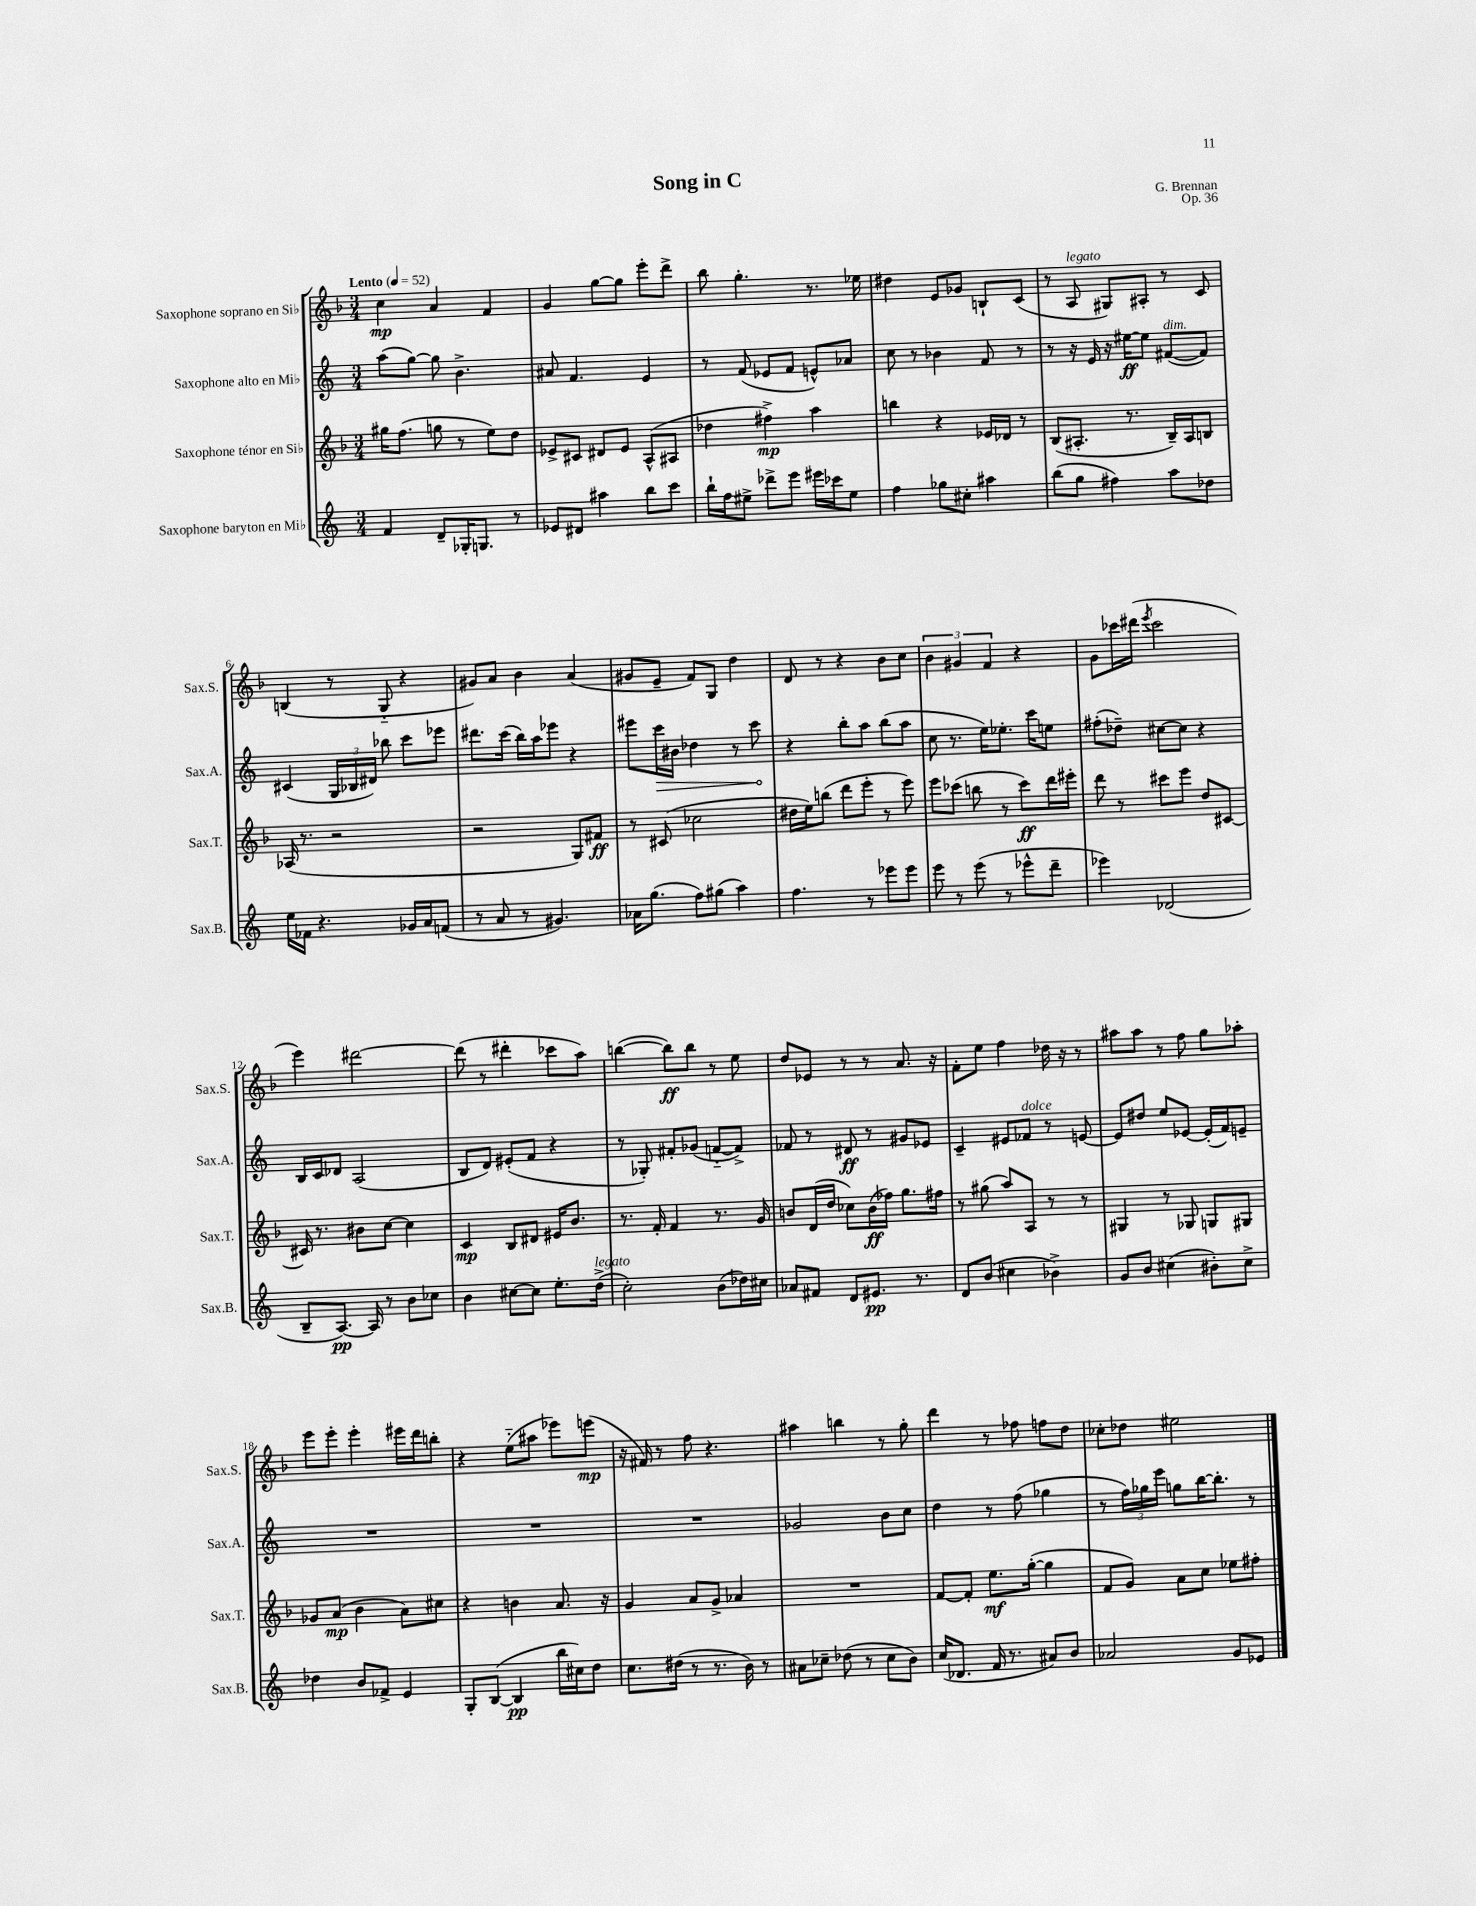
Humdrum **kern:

**kern	**dynam	**kern	**dynam	**kern	**dynam	**kern	**dynam
*part4	*part4	*part3	*part3	*part2	*part2	*part1	*part1
*staff4	*staff4	*staff3	*staff3	*staff2	*staff2	*staff1	*staff1
*I"Saxophone baryton en Mi♭	*	*I"Saxophone ténor en Si♭	*	*I"Saxophone alto en Mi♭	*	*I"Saxophone soprano en Si♭	*
*I'Sax.B.	*	*I'Sax.T.	*	*I'Sax.A.	*	*I'Sax.S.	*
*clefG2	*	*clefG2	*	*clefG2	*	*clefG2	*
*k[]	*	*k[b-]	*	*k[]	*	*k[b-]	*
*M3/4	*	*M3/4	*	*M3/4	*	*M3/4	*
*MM52	*	*MM52	*	*MM52	*	*MM52	*
=1	=1	=1	=1	=1	=1	=1	=1
!	!	!	!	!	!	!LO:TX:a:B:t=Lento	!
4f/	.	16gg#X\KL	.	(8aa\L	.	4cc\	mp
.	.	(8.ff\J	.	.	.	.	.
.	.	.	.	[8gg\J)	.	.	.
8d~/L	.	8ggn\	.	8gg\]	.	4a/	.
16G-X'/K	.	8r	.	4.b^\	.	.	.
8.Gn/J	.	.	.	.	.	.	.
.	.	8ee\L)	.	.	.	4f/	.
8r	.	8dd\J	.	.	.	.	.
=2	=2	=2	=2	=2	=2	=2	=2
8e-X/L	.	8e-X^/L	.	8a#X/	.	4g/	.
8d#X/J	.	8c#X/J	.	4.f/	.	.	.
4aa#X\	.	8d#X/L	.	.	.	[8gg\L	.
.	.	8e-/J	.	.	.	8gg\J]	.
8bb\L	.	(8A^^/L	.	4e/	.	8eee'\L	.
8ccc\J	.	8A#X/J	.	.	.	8ddd^\J	.
=3	=3	=3	=3	=3	=3	=3	=3
16bb`\LL	.	4dd-X\	.	8r	.	8bb-\	.
16ff\J	.	.	.	.	.	.	.
8ee#X^\J	.	.	.	(8f/	.	4.gg'\	.
8ddd-X^\L	.	4ff#X^\)	mp	8e-X/L	.	.	.
8eee\J	.	.	.	8f/J	.	.	.
16eee#X\LL	.	4aa\	.	8en^^/L)	.	8.r	.
16ccc-X\J	.	.	.	.	.	.	.
8ee#\J	.	.	.	8a-X/J	.	.	.
.	.	.	.	.	.	16ee-X\	.
=4	=4	=4	=4	=4	=4	=4	=4
4ff\	.	4bbn\	.	8cc\	.	4dd#X\	.
.	.	.	.	8r	.	.	.
8gg-X\L	.	4r	.	4b-X\	.	8e/L	.
8cc#X'\J	.	.	.	.	.	8g-X/J	.
4aa#X\	.	16e-X/LL	.	8f/	.	8Bn`/L	.
.	.	16d-X/JJ	.	.	.	.	.
.	.	8r	.	8r	.	(8c/J	.
=5	=5	=5	=5	=5	=5	=5	=5
(8bb\L	.	(8B-/L	.	8r	.	8r	.
!	!	!	!	!	!	!LO:TX:a:i:t=legato	!
8gg\J	.	8.A#X'/J	.	16r	.	8A/	.
.	.	.	.	16e/	.	.	.
4ff#X\)	.	.	.	16r	.	8G#X/L)	.
.	.	8.r	.	[16ee#X\KL	ff	.	.
.	.	.	.	8ee#\J]	.	8A#X'/J	.
!	!	!	!	!LO:TX:a:i:t=dim.	!	!	!
8aa\L	.	16B-~/LL)	.	([8f#X/L	.	8r	.
.	.	16A#/J	.	.	.	.	.
8dd-X\J	.	8Bn/J	.	8f#/J])	.	8c/	.
!!LO:LB:g=z
=6	=6	=6	=6	=6	=6	=6	=6
16ee\LL	.	(16A-X/	.	(4c#X/	.	(4Bn/	.
16f-X\JJ	.	8.r	.	.	.	.	.
4.r	.	.	.	.	.	.	.
.	.	2r	.	24G/LL	.	8r	.
.	.	.	.	24B-X/	.	.	.
.	.	.	.	24d#X/JJ)	.	.	.
.	.	.	.	8bb-X\	.	8G/	.
16g-X/LL	.	.	.	8ccc\L	.	4r	.
16a/J	.	.	.	.	.	.	.
(8fn/J	.	.	.	8eee-X\J	.	.	.
=7	=7	=7	=7	=7	=7	=7	=7
8r	.	2r	.	8.ddd#X\L	.	8g#X/L)	.
8a/	.	.	.	.	.	8a/J	.
.	.	.	.	(16ccc\Jk	.	.	.
8r	.	.	.	16bb\LL)	.	4b-\	.
.	.	.	.	16aa\J	.	.	.
4.g#X/)	.	.	.	8eee-X\J	.	.	.
.	.	8G/L)	.	4r	.	(4a/	.
.	.	8f#X/J	ff	.	.	.	.
=8	=8	=8	=8	=8	=8	=8	=8
16a-X\KL	.	8r	.	8eee#X\L	.	8g#X/L	.
(8.gg\J	.	.	.	.	.	.	.
!	!	!	!	!	!LO:HP:b	!	!
.	.	(8c#X/	.	16ccc\L	>	8e~/J	.
.	.	.	.	16b#X\JJ	.	.	.
8ff\L)	.	2cc-X\	.	4dd-X\	.	8f/L)	.
(8gg#X\J	.	.	.	.	.	8G/J	.
4aa\)	.	.	.	8r	.	4dd\	.
.	.	.	.	8ccc\	.	.	.
.	.	.	.	.	]	.	.
=9	=9	=9	=9	=9	=9	=9	=9
4.ff\	.	16dd#X\LL	.	4r	.	8d/	.
.	.	16ee\J)	.	.	.	.	.
.	.	(8bbn\J	.	.	.	8r	.
.	.	8ddd\L	.	8bb'\L	.	4r	.
8r	.	8eee'\J	.	8aa\J	.	.	.
8eee-X\L	.	8r	.	(8bb\L	.	8b-\L	.
8eee-\J	.	8eee\)	.	8aa\J	.	8cc\J	.
=10	=10	=10	=10	=10	=10	=10	=10
8eee\	.	8eee\L	.	8cc\	.	6b-\	.
8r	.	(8ccc-X\J	.	8.r	.	.	.
.	.	.	.	.	.	6g#X/	.
(8eee\	.	8bbn\	.	.	.	.	.
.	.	.	.	16ee\KL)	.	.	.
.	.	.	.	.	.	6f/	.
8r	.	8r	.	8.ee-X'\J	.	.	.
8eee-X^^\L	.	8ccc-\L)	ff	.	.	4r	.
.	.	.	.	16ccc\KL	.	.	.
8ddd~\J	.	16ddd\L	.	8een\J	.	.	.
.	.	16eee#X'\JJ	.	.	.	.	.
=11	=11	=11	=11	=11	=11	=11	=11
4eee-X\)	.	8ddd\	.	(8ff#X'\L	.	8g\L	.
.	.	8r	.	8dd-X~\J)	.	16ccc-X\L	.
.	.	.	.	.	.	(16ddd#X\JJ	.
.	.	.	.	.	.	8qeee/	.
(2d-X/	.	8ccc#X\L	.	[8cc#X\L	.	2ccc-\	.
.	.	8eee\J	.	8cc#\J]	.	.	.
.	.	8dd/L	.	4r	.	.	.
.	.	[8c#X/J	.	.	.	.	.
!!LO:LB:g=z
=12	=12	=12	=12	=12	=12	=12	=12
8B~/L	.	16c#X/]	.	16B/LL	.	4eee\)	.
.	.	8.r	.	16c/J	.	.	.
[8.A/J)	pp	.	.	8d-X/J	.	.	.
.	.	8b#X\L	.	(2A/	.	[2ddd#X\	.
16A/]	.	.	.	.	.	.	.
8r	.	[8cc\J	.	.	.	.	.
8b\L	.	4cc\]	.	.	.	.	.
8cc-X\J	.	.	.	.	.	.	.
=13	=13	=13	=13	=13	=13	=13	=13
4b\	.	4c/	mp	8B/L	.	(8ddd#\]	.
.	.	.	.	8d/J)	.	8r	.
[8cc#X\L	.	8B-/L	.	(8e#X'/L	.	4ddd#X'\	.
8cc#\J]	.	8d#X/J	.	8f/J	.	.	.
8.ee'\L	.	16e#X/KL	.	4r	.	8ccc-X\L	.
.	.	8.b-/J	.	.	.	.	.
.	.	.	.	.	.	8aa\J)	.
!LO:TX:a:i:t=legato	!	!	!	!	!	!	!
(16dd^\Jk	.	.	.	.	.	.	.
=14	=14	=14	=14	=14	=14	=14	=14
2cc'\)	.	8.r	.	8r	.	([4bbn\	.
.	.	.	.	8G-X'/)	.	.	.
.	.	16f'/	.	.	.	.	.
.	.	4f/	.	8f#X'/L	.	8bb\L])	ff
.	.	.	.	(8g-X/J	.	8bb\J	.
(8b\L	.	8.r	.	[8fn/L	.	8r	.
16dd-X\L)	.	.	.	8f^/J])	.	8ee\	.
16cc#X\JJ	.	16g/	.	.	.	.	.
=15	=15	=15	=15	=15	=15	=15	=15
8a-X/L	.	8bn/L	.	8f-X/	.	8dd/L	.
8f#X/J	.	(16d/L	.	8r	.	8e-X/J	.
.	.	16dd/JJ	.	.	.	.	.
8d/L	.	8cc-X\L)	.	8d#X/	ff	8r	.
8.e#X/J	pp	(16b\L	ff	8r	.	8r	.
.	.	16ff-X\JJ)	.	.	.	.	.
.	.	8.gg\L	.	8g#X/L	.	8.a/	.
8.r	.	.	.	.	.	.	.
.	.	.	.	8e-X/J	.	.	.
.	.	16ff#X\Jk	.	.	.	16r	.
=16	=16	=16	=16	=16	=16	=16	=16
8d/L	.	8r	.	4c~/	.	8f'\L	.
(8b/J	.	(8gg#X\	.	.	.	8ee\J	.
4cc#X\	.	8aa/L)	.	8e#X/L	.	4ff\	.
!	!	!	!	!LO:TX:a:i:t=dolce	!	!	!
.	.	8A/J	.	8f-X/J	.	.	.
4b-X^\)	.	8r	.	8r	.	16dd-X\	.
.	.	.	.	.	.	16r	.
.	.	8r	.	[8en/	.	8r	.
=17	=17	=17	=17	=17	=17	=17	=17
8g/L	.	4G#X/	.	8e/L]	.	8aa#X\L	.
8b/J	.	.	.	8dd#X/J	.	8aa#\J	.
(4cc#X\	.	8r	.	8ee/L	.	8r	.
.	.	8G-X/	.	[8e-X/J	.	8ff\	.
8b#X'\L)	.	8Gn/L	.	(16e-'/LL]	.	8gg\L	.
.	.	.	.	16f/J)	.	.	.
8cc#^\J	.	8G#X/J	.	8en~/J	.	8aa-X'\J	.
!!LO:LB:g=z
=18	=18	=18	=18	=18	=18	=18	=18
4dd-X\	.	8g-X/L	.	2.r	.	8eee\L	.
.	.	(8a/J	mp	.	.	8eee'\J	.
8b/L	.	4b-\	.	.	.	4eee'\	.
8f-X^/J	.	.	.	.	.	.	.
4e/	.	8a\L)	.	.	.	16eee#X\LL	.
.	.	.	.	.	.	16ddd\J	.
.	.	8cc#X\J	.	.	.	8bbn'\J	.
=19	=19	=19	=19	=19	=19	=19	=19
8G'/L	.	4r	.	2.r	.	4r	.
([8B/J	.	.	.	.	.	.	.
4B/]	pp	4bn\	.	.	.	(8ee\L	.
.	.	.	.	.	.	8aa#X\J	.
16bb\LL	.	8.a/	.	.	.	8eee-X\L)	.
16cc#X\J)	.	.	.	.	.	.	.
8dd\J	.	.	.	.	.	(8eeen\J	mp
.	.	16r	.	.	.	.	.
=20	=20	=20	=20	=20	=20	=20	=20
8.cc\L	.	4g/	.	2.r	.	16r	.
.	.	.	.	.	.	16f#X/)	.
.	.	.	.	.	.	8r	.
(16dd#X\Jk	.	.	.	.	.	.	.
8r	.	8a/L	.	.	.	8ff\	.
8.r	.	8g^/J	.	.	.	4.r	.
.	.	4a-X/	.	.	.	.	.
16b\)	.	.	.	.	.	.	.
8r	.	.	.	.	.	.	.
=21	=21	=21	=21	=21	=21	=21	=21
8a#X\L	.	2.r	.	2g-X/	.	4aa#X\	.
8cc-X~\J	.	.	.	.	.	.	.
(8dd-X\	.	.	.	.	.	4bbn\	.
8r	.	.	.	.	.	.	.
8cc-\L	.	.	.	8b\L	.	8r	.
8b\J)	.	.	.	8cc\J	.	8gg'\	.
=22	=22	=22	=22	=22	=22	=22	=22
(16cc/KL	.	[8f/L	.	4dd\	.	4ddd\	.
8.d-X/J	.	.	.	.	.	.	.
.	.	8f'/J]	.	.	.	.	.
16f/	.	8.ee\L	mf	8r	.	8r	.
8.r	.	.	.	.	.	.	.
.	.	.	.	(8ff\	.	8ff-X\	.
.	.	([16gg'\Jk	.	.	.	.	.
8a#X/L)	.	4gg\]	.	4gg-X\	.	8ffn\L	.
8b/J	.	.	.	.	.	8dd\J	.
=23	=23	=23	=23	=23	=23	=23	=23
2a-X/	.	8f/L	.	8r	.	8cc-X'\L	.
.	.	8g/J)	.	24ff\LL)	.	8dd-X\J	.
.	.	.	.	24gg-X\	.	.	.
.	.	.	.	24eee\JJ	.	.	.
.	.	8a\L	.	8ggn\L	.	2ee#X\	.
.	.	8cc\J	.	[16bb\K	.	.	.
.	.	.	.	8.bb'\J]	.	.	.
8g/L	.	8ee-X\L	.	.	.	.	.
8e-X/J	.	8ff#X'\J	.	8r	.	.	.
==	==	==	==	==	==	==	==
*-	*-	*-	*-	*-	*-	*-	*-
